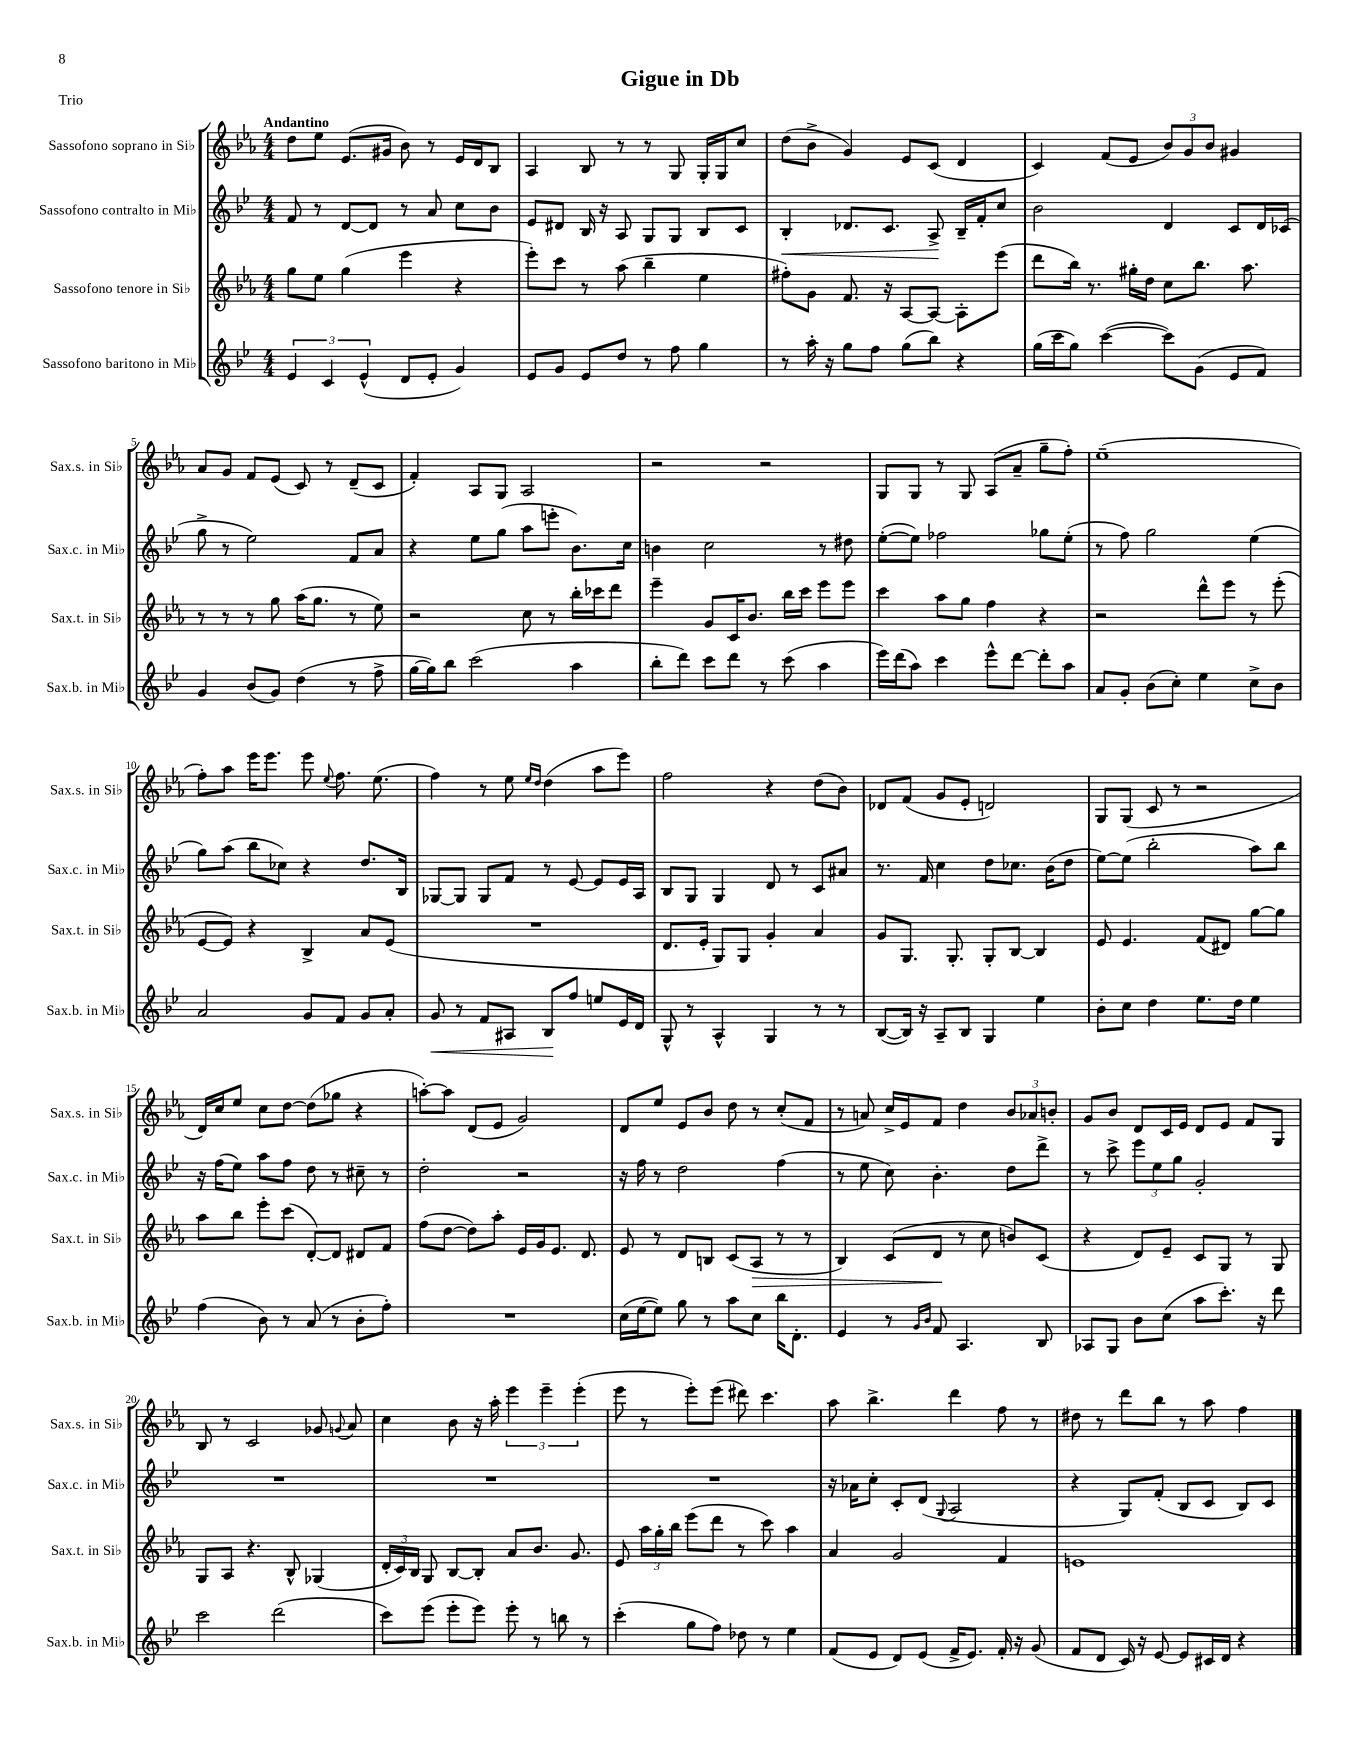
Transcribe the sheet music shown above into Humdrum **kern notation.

**kern	**dynam	**kern	**dynam	**kern	**dynam	**kern
*part4	*part4	*part3	*part3	*part2	*part2	*part1
*staff4	*staff4	*staff3	*staff3	*staff2	*staff2	*staff1
*I"Sassofono baritono in Mi♭	*	*I"Sassofono tenore in Si♭	*	*I"Sassofono contralto in Mi♭	*	*I"Sassofono soprano in Si♭
*I'Sax.b. in Mi♭	*	*I'Sax.t. in Si♭	*	*I'Sax.c. in Mi♭	*	*I'Sax.s. in Si♭
*clefG2	*	*clefG2	*	*clefG2	*	*clefG2
*k[b-e-]	*	*k[b-e-a-]	*	*k[b-e-]	*	*k[b-e-a-]
*M4/4	*	*M4/4	*	*M4/4	*	*M4/4
=1	=1	=1	=1	=1	=1	=1
!	!	!	!	!	!	!LO:TX:a:B:t=Andantino
6e-/	.	8gg\L	.	8f/	.	8dd\L
.	.	8ee-\J	.	8r	.	8ee-\J
6c/	.	.	.	.	.	.
.	.	(4gg\	.	[8d/L	.	(8.e-/L
(6e-^^/	.	.	.	.	.	.
.	.	.	.	8d/J]	.	.
.	.	.	.	.	.	16g#X/Jk
8d/L	.	4eee-\	.	8r	.	8b-\)
8e-'/J	.	.	.	8a/	.	8r
4g/)	.	4r	.	8cc\L	.	16e-/LL
.	.	.	.	.	.	16d/J
.	.	.	.	8b-\J	.	8B-/J
=2	=2	=2	=2	=2	=2	=2
8e-/L	.	8eee-'\L)	.	8e-/L	.	4A-/
8g/J	.	8ccc\J	.	8d#X/J	.	.
8e-/L	.	8r	.	16B-/	.	8B-/
.	.	.	.	16r	.	.
8dd/J	.	(8aa-\	.	8A/	.	8r
8r	.	4bb-~\	.	8G/L	.	8r
8ff\	.	.	.	8G/J	.	8G/
4gg\	.	4ee-\	.	8B-/L	.	16G'/LL
.	.	.	.	.	.	16G/J
.	.	.	.	8c/J	.	8cc/J
=3	=3	=3	=3	=3	=3	=3
!	!	!	!	!	!LO:HP:b	!
8r	.	8ff#X'\L)	.	4B-'/	<	(8dd\L
16aa'\	.	8g\J	.	.	.	8b-^\J
16r	.	.	.	.	.	.
8gg\L	.	8.f/	.	8.d-X/L	.	4g/)
8ff\J	.	.	.	.	.	.
.	.	16r	.	8.c/J	.	.
(8gg\L	.	[8A-/L	.	.	.	8e-/L
8bb-\J)	.	8A-/J_	.	8A^/	.	(8c/J
4r	.	8A-'\L]	.	16B-~/LL	[	4d/
.	.	.	.	16f'/J	.	.
.	.	(8eee-\J	.	8cc/J	.	.
=4	=4	=4	=4	=4	=4	=4
(16gg\LL	.	8ddd\L	.	2b-\	.	4c/)
16ccc\J	.	.	.	.	.	.
8gg\J)	.	16bb-\Jk)	.	.	.	.
.	.	8.r	.	.	.	.
([4ccc\	.	.	.	.	.	(8f/L
.	.	16gg#X'\LL	.	.	.	8e-/J
.	.	16dd\JJ	.	.	.	.
8ccc\L])	.	8cc\L	.	4d/	.	12b-/L)
.	.	.	.	.	.	12g/
(8g\J	.	8.bb-\J	.	.	.	.
.	.	.	.	.	.	12b-/J
8e-/L	.	.	.	8c/L	.	4g#X/
.	.	8.aa-\	.	.	.	.
8f/J)	.	.	.	16d/L	.	.
.	.	.	.	(16c-X/JJ	.	.
!!LO:LB:g=z
=5	=5	=5	=5	=5	=5	=5
4g/	.	8r	.	8gg^\	.	8a-/L
.	.	8r	.	8r	.	8g/J
(8b-/L	.	8r	.	2ee-\)	.	8f/L
8g/J)	.	8gg\	.	.	.	(8e-/J
(4dd\	.	(16aa-\KL	.	.	.	8c/)
.	.	8.gg\J	.	.	.	.
.	.	.	.	.	.	8r
8r	.	8r	.	8f/L	.	(8d~/L
8ff^\	.	8ee-\)	.	8a/J	.	8c/J
=6	=6	=6	=6	=6	=6	=6
[16gg\LL	.	2r	.	4r	.	4f'/)
16gg\J])	.	.	.	.	.	.
8bb-\J	.	.	.	.	.	.
(2ccc\	.	.	.	8ee-\L	.	8A-/L
.	.	.	.	(8gg\J	.	8G/J
.	.	8cc\	.	8aa\L	.	2A-/
.	.	8r	.	8eeen'\J	.	.
4aa\	.	16bb-'\LL	.	8.b-\L)	.	.
.	.	16ccc-X\J	.	.	.	.
.	.	8ddd\J	.	.	.	.
.	.	.	.	16cc\Jk	.	.
=7	=7	=7	=7	=7	=7	=7
8bb-'\L	.	4eee-~\	.	4bn\	.	2r
8ddd\J)	.	.	.	.	.	.
8ccc\L	.	8g/L	.	2cc\	.	.
8ddd\J	.	16c/K	.	.	.	.
.	.	8.b-/J	.	.	.	.
8r	.	.	.	.	.	2r
(8ccc\	.	16bb-\LL	.	.	.	.
.	.	16ccc\JJ	.	.	.	.
4aa\	.	8eee-\L	.	8r	.	.
.	.	8eee-\J	.	8dd#X\	.	.
=8	=8	=8	=8	=8	=8	=8
16eee-\LL)	.	4ccc\	.	([8ee-'\L	.	8G/L
(16ddd\J	.	.	.	.	.	.
8aa\J)	.	.	.	8ee-\J])	.	8G/J
4ccc\	.	8aa-\L	.	2ff-X\	.	8r
.	.	8gg\J	.	.	.	8G/
8eee-^^\L	.	4ff\	.	.	.	(8A-/L
[8ddd\J	.	.	.	.	.	8a-~/J
8ddd'\L]	.	4r	.	8gg-X\L	.	8gg~\L
8aa\J	.	.	.	(8ee-'\J	.	8ff'\J)
=9	=9	=9	=9	=9	=9	=9
8a/L	.	2r	.	8r	.	(1ee-~
8g'/J	.	.	.	8ff\)	.	.
(8b-\L	.	.	.	2gg\	.	.
8cc'\J)	.	.	.	.	.	.
4ee-\	.	8ddd^^\L	.	.	.	.
.	.	8eee-\J	.	.	.	.
8cc^\L	.	8r	.	(4ee-\	.	.
8b-\J	.	(8eee-'\	.	.	.	.
!!LO:LB:g=z
=10	=10	=10	=10	=10	=10	=10
2a/	.	[8e-/L	.	8gg\L)	.	8ff'\L)
.	.	8e-/J])	.	(8aa\J	.	8aa-\J
.	.	4r	.	8bb-\L	.	16eee-\KL
.	.	.	.	.	.	8.eee-\J
.	.	.	.	8cc-X\J)	.	.
8g/L	.	4B-^/	.	4r	.	8eee-\
.	.	.	.	.	.	8qqee-/
8f/J	.	.	.	.	.	8.ff\
8g/L	.	8a-/L	.	8.dd/L	.	.
.	.	.	.	.	.	(8.ee-\
8a'/J	.	(8e-/J	.	.	.	.
.	.	.	.	16B-/Jk	.	.
=11	=11	=11	=11	=11	=11	=11
!	!LO:HP:b	!	!	!	!	!
8g/	<	1r	.	[8G-X/L	.	4ff\)
8r	.	.	.	8G-/J]	.	.
8f/L	.	.	.	8G-/L	.	8r
8A#X/J	.	.	.	8f/J	.	8ee-\
.	.	.	.	.	.	16qqee-/LL
.	.	.	.	.	.	16qqdd/JJ
8B-/L	.	.	.	8r	.	(4dd\
8ff/J	[	.	.	[8e-/	.	.
8een/L	.	.	.	8e-/L]	.	8aa-\L
16e-/L	.	.	.	16e-/L	.	8eee-\J)
16d/JJ	.	.	.	16A/JJ	.	.
=12	=12	=12	=12	=12	=12	=12
8G^^/	.	8.d/L	.	8B-/L	.	2ff\
8r	.	.	.	8G/J	.	.
.	.	16e-'/Jk	.	.	.	.
4A^^/	.	8G/L)	.	4G/	.	.
.	.	8G/J	.	.	.	.
4G/	.	4g'/	.	8d/	.	4r
.	.	.	.	8r	.	.
8r	.	4a-/	.	8c/L	.	(8dd\L
8r	.	.	.	8a#X/J	.	8b-\J)
=13	=13	=13	=13	=13	=13	=13
([8B-/L	.	8g/L	.	8.r	.	8d-X/L
16B-/Jk])	.	8.G/J	.	.	.	(8f/J
16r	.	.	.	16f/	.	.
8A~/L	.	.	.	4cc\	.	8g/L
.	.	8.G'/	.	.	.	.
8B-/J	.	.	.	.	.	8e-'/J
4G/	.	8G'/L	.	8dd\L	.	2dn/)
.	.	[8B-/J	.	8.cc-X\J	.	.
4ee-\	.	4B-/]	.	.	.	.
.	.	.	.	(16b-\KL	.	.
.	.	.	.	8dd\J	.	.
=14	=14	=14	=14	=14	=14	=14
8b-'\L	.	8e-/	.	[8ee-\L)	.	8G/L
8cc\J	.	4.e-/	.	(8ee-\J]	.	(8G/J
4dd\	.	.	.	2bb-'\	.	8c/
.	.	.	.	.	.	8r
8.ee-\L	.	(8f/L	.	.	.	2r
.	.	8d#X/J)	.	.	.	.
16dd\Jk	.	.	.	.	.	.
4ee-\	.	[8gg\L	.	8aa\L)	.	.
.	.	8gg\J]	.	8bb-\J	.	.
!!LO:LB:g=z
=15	=15	=15	=15	=15	=15	=15
(4ff\	.	8aa-\L	.	16r	.	16d/LL)
.	.	.	.	(16ff\KL	.	16cc/J
.	.	8bb-\J	.	8ee-\J)	.	8ee-/J
8b-\)	.	8eee-'\L	.	8aa\L	.	8cc\L
8r	.	(8ccc\J	.	8ff\J	.	[8dd\J
(8a/	.	[8d'/L)	.	8dd\	.	(8dd\L]
8r	.	8d/J]	.	8r	.	8gg-X\J
8b-'\L	.	8d#X/L	.	8cc#X~\	.	4r
8ff'\J)	.	8f/J	.	8r	.	.
=16	=16	=16	=16	=16	=16	=16
1r	.	(8ff\L	.	2dd'\	.	[8aan'\L)
.	.	[8dd\J	.	.	.	8aa\J]
.	.	8dd\L])	.	.	.	(8d/L
.	.	8aa-'\J	.	.	.	8e-/J
.	.	16e-/LL	.	2r	.	2g/)
.	.	16g/J	.	.	.	.
.	.	8.e-/J	.	.	.	.
.	.	8.d/	.	.	.	.
=17	=17	=17	=17	=17	=17	=17
(16cc\LL	.	8e-/	.	16r	.	8d/L
[16ee-\J	.	.	.	16ff\	.	.
8ee-\J])	.	8r	.	8r	.	8ee-/J
8gg\	.	8d/L	.	2dd\	.	8e-/L
8r	.	8Bn/J	.	.	.	8b-/J
8aa\L	.	(8c/L	.	.	.	8dd\
!	!	!	!LO:HP:b	!	!	!
8cc\J	.	8A-/J	>	.	.	8r
16bb-\KL	.	8r	.	(4ff\	.	(8cc'/L
8.d'\J	.	.	.	.	.	.
.	.	8r	.	.	.	8f/J
=18	=18	=18	=18	=18	=18	=18
4e-/	.	4B-/)	.	8r	.	8r
.	.	.	.	8ee-\	.	8an/)
8r	.	(8c/L	.	8cc\)	.	16cc^/LL
.	.	.	.	.	.	16e-/J
16qqg/LL	.	.	.	.	.	.
16qqb-/JJ	.	.	.	.	.	.
8f/	.	8d/J	.	4.b-'\	.	8f/J
4.A/	.	8r	]	.	.	4dd\
.	.	8cc\	.	.	.	.
.	.	8bn/L)	.	8dd\L	.	12b-/L
.	.	.	.	.	.	12a-X/
8B-/	.	(8c/J	.	8ddd^\J	.	.
.	.	.	.	.	.	12bn'/J
=19	=19	=19	=19	=19	=19	=19
8A-X/L	.	4r	.	8r	.	8g/L
8G/J	.	.	.	8ccc^\	.	8b-/J
8b-\L	.	8d/L)	.	12eee-\L	.	8d/L
.	.	.	.	12ee-\	.	.
(8cc\J	.	8e-~/J	.	.	.	16c/L
.	.	.	.	12gg\J	.	.
.	.	.	.	.	.	16e-/JJ
8aa\L	.	8c/L	.	2g'/	.	8d/L
8.ccc'\J)	.	8G/J	.	.	.	8e-/J
.	.	8r	.	.	.	8f/L
16r	.	.	.	.	.	.
8ddd\	.	8G/	.	.	.	8G/J
!!LO:LB:g=z
=20	=20	=20	=20	=20	=20	=20
2ccc\	.	8G/L	.	1r	.	8B-/
.	.	8A-/J	.	.	.	8r
.	.	4.r	.	.	.	2c/
(2ddd\	.	.	.	.	.	.
.	.	8B-^^/	.	.	.	.
.	.	(4G-X/	.	.	.	8g-X/
.	.	.	.	.	.	8qqgn/
.	.	.	.	.	.	8a-/
=21	=21	=21	=21	=21	=21	=21
8ccc\L)	.	24d'/LL	.	1r	.	4cc\
.	.	24c/)	.	.	.	.
.	.	24B-/JJ	.	.	.	.
(8eee-\J	.	8G/	.	.	.	.
8eee-'\L	.	[8B-/L	.	.	.	8b-\
8eee-\J)	.	8B-'/J]	.	.	.	16r
.	.	.	.	.	.	16aa-'\
8eee-'\	.	8a-/L	.	.	.	6eee-\
8r	.	8.b-/J	.	.	.	.
.	.	.	.	.	.	6eee-~\
8bbn\	.	.	.	.	.	.
.	.	8.g/	.	.	.	.
.	.	.	.	.	.	(6eee-'\
8r	.	.	.	.	.	.
=22	=22	=22	=22	=22	=22	=22
(4ccc'\	.	8e-/	.	1r	.	8eee-\
.	.	24aa-\LL	.	.	.	8r
.	.	24gg'\	.	.	.	.
.	.	24bb-\JJ	.	.	.	.
8gg\L	.	(8eee-\L	.	.	.	8eee-'\L)
8ff\J)	.	8ddd\J	.	.	.	(8eee-\J
8dd-X\	.	8r	.	.	.	8ddd#X\)
8r	.	8ccc\)	.	.	.	4.ccc\
4ee-\	.	4aa-\	.	.	.	.
=23	=23	=23	=23	=23	=23	=23
(8f/L	.	4a-/	.	16r	.	8aa-\
.	.	.	.	16a-X\KL	.	.
8e-/J	.	.	.	8cc'\J	.	4.bb-^\
8d/L)	.	2g/	.	8c'/L	.	.
(8e-/J	.	.	.	(8d/J	.	.
.	.	.	.	8qqG/	.	.
16f^/KL	.	.	.	2A/	.	4ddd\
8.e-/J)	.	.	.	.	.	.
16f'/	.	4f/	.	.	.	8ff\
16r	.	.	.	.	.	.
(8g/	.	.	.	.	.	8r
=24	=24	=24	=24	=24	=24	=24
8f/L	.	1en	.	4r	.	8dd#X\
8d/J	.	.	.	.	.	8r
16c/)	.	.	.	8G/L)	.	8ddd\L
16r	.	.	.	.	.	.
[8e-/	.	.	.	(8f'/J	.	8bb-\J
8e-/L]	.	.	.	8B-/L	.	8r
16c#X/L	.	.	.	8c/J	.	8aa-\
16d/JJ	.	.	.	.	.	.
4r	.	.	.	8B-/L)	.	4ff\
.	.	.	.	8c/J	.	.
==	==	==	==	==	==	==
*-	*-	*-	*-	*-	*-	*-
